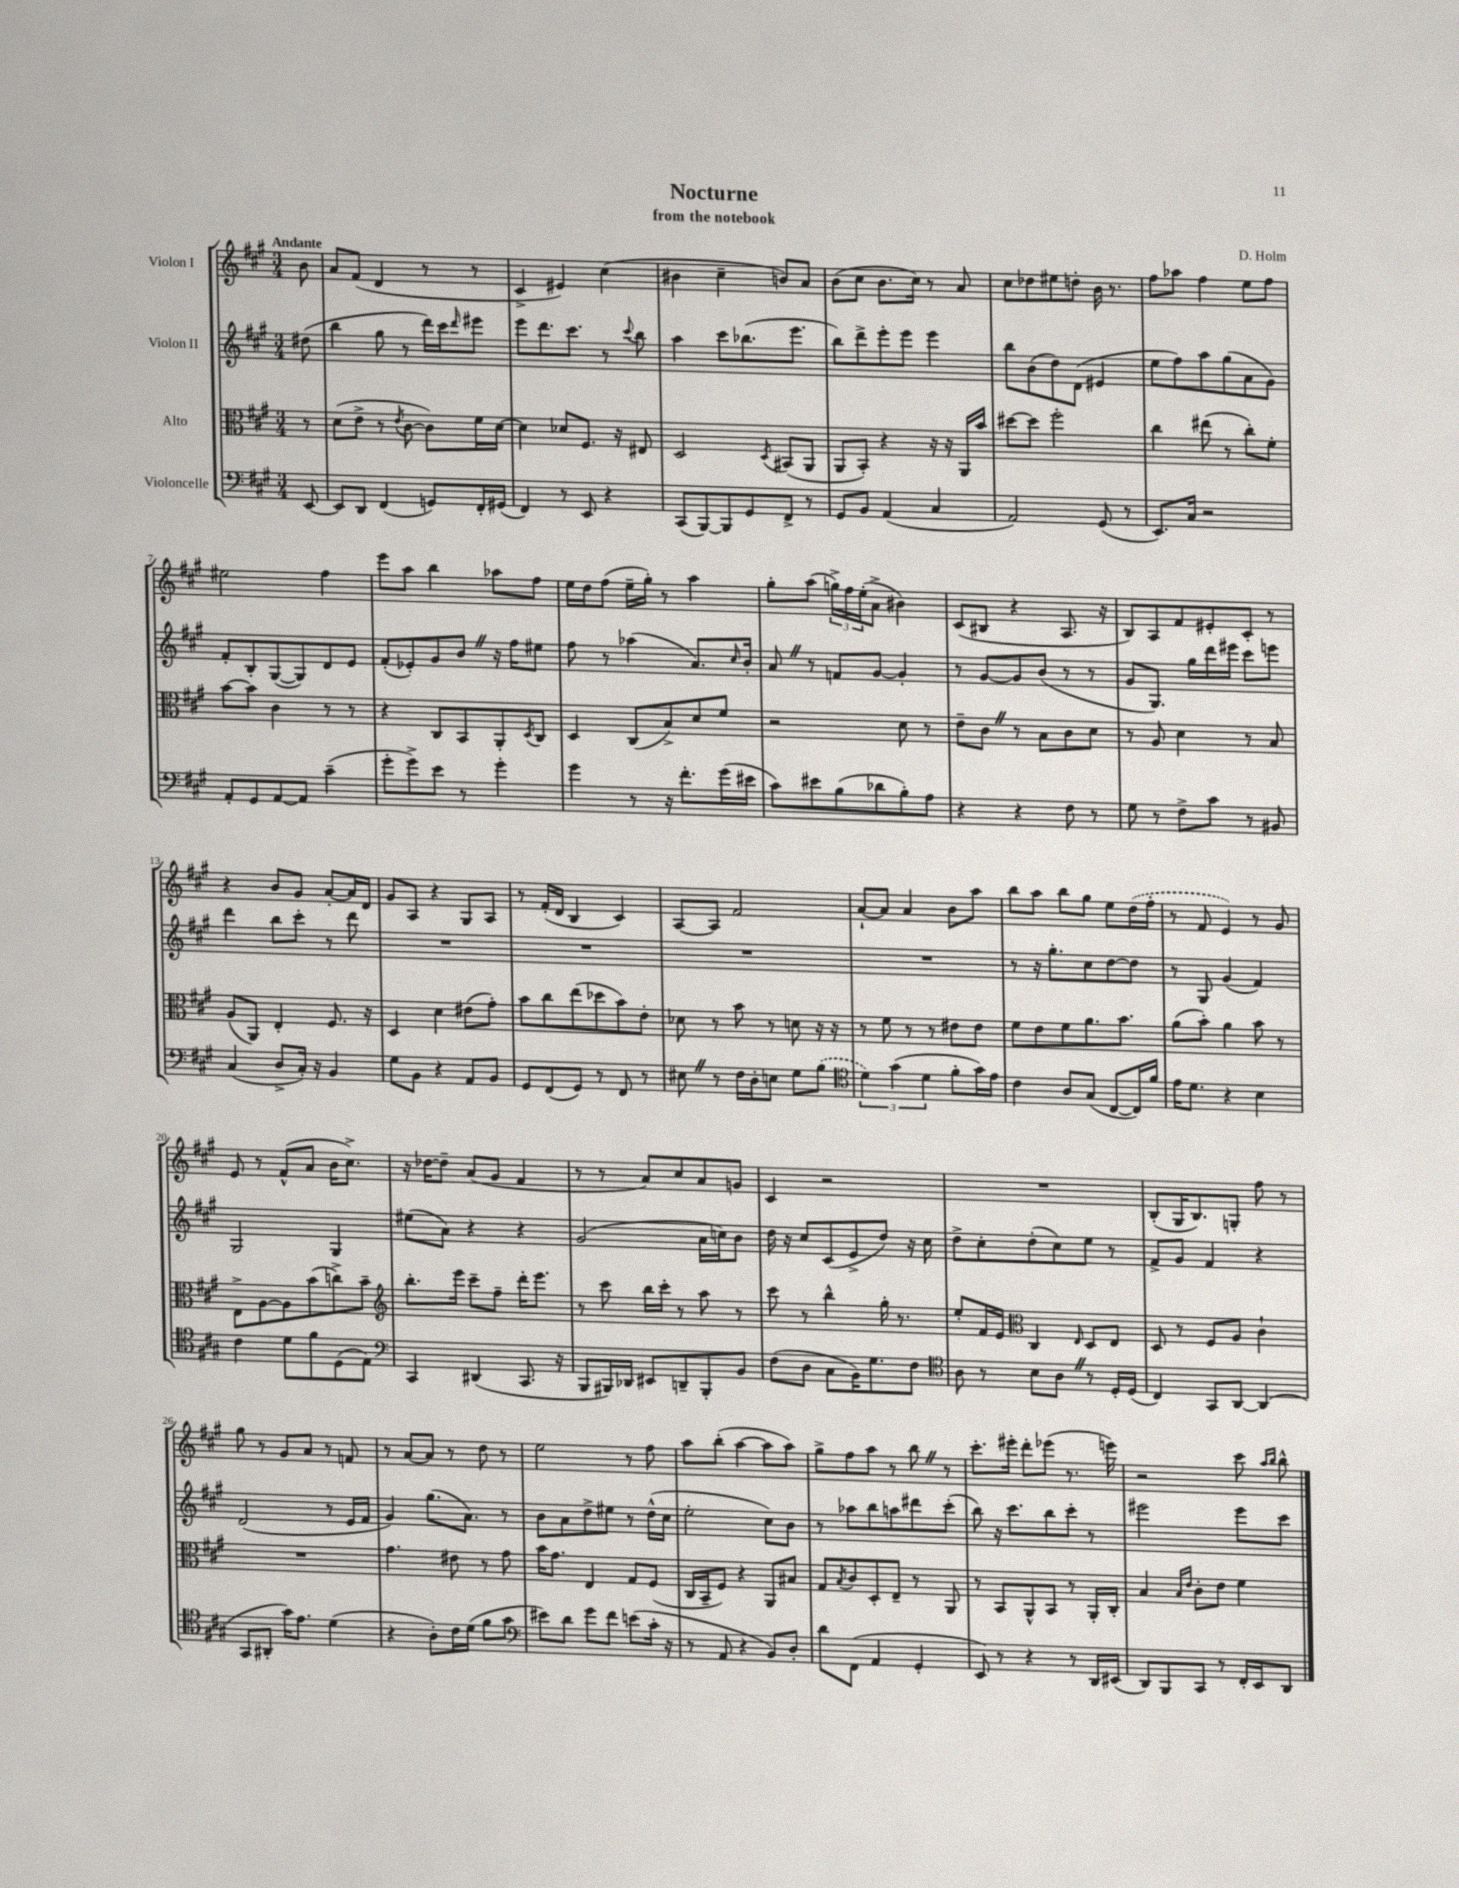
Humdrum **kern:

**kern	**kern	**kern	**kern
*staff4	*staff3	*staff2	*staff1
*clefF4	*clefC3	*clefG2	*clefG2
*k[f#c#g#]	*k[f#c#g#]	*k[f#c#g#]	*k[f#c#g#]
*M3/4	*M3/4	*M3/4	*M3/4
[8EE	8r	(8dd#	8b
=	=	=	=
8EE]	(8d	4bb	8a
8DD	8e^	.	(8f#
(4FF#	8r	8gg#	4d
.	8qe	.	.
.	[8c#	8r	.
8GG)	8c#])	16ddd)	8r
.	.	16ccc#	.
.	.	16qqddd	.
16FF#'	16f#	8eee#	8r
(16GG#	[16d	.	.
=	=	=	=
4FF#)	4d]	8eee	4c#^
.	.	8.ddd	.
8r	8d-	.	4e#)
.	.	8.ccc#	.
8EE	8.F#	.	.
4r	.	8r	(4cc#
.	16r	.	.
.	.	8qqccc#	.
.	8E#	8bb	.
=	=	=	=
(8CC#	2D	4aa	4b#
[8BBB)	.	.	.
8BBB]	.	8ccc#	4cc#~
8GG#	.	(8.bb-	.
.	8qD	.	.
8FF#^	(8BB#	.	8b)
.	.	8.eee	.
8r	8AA	.	8a
=	=	=	=
8GG#	8AA	8bb)	(8b
8BB	8BB')	8ddd^	8cc#
(4AA	4r	8eee'	8.b
.	.	8eee	.
.	.	.	16cc#)
4C#	16r	4eee	8r
.	16r	.	.
.	16AA	.	8a
.	16b	.	.
=	=	=	=
2AA)	[8dd#	8bb	8cc#
.	8dd#]	(8b	8dd-
.	2ff#'	8dd)	8ee#
.	.	(8d	8dd'
(8GG#	.	4e#	16b
.	.	.	8.r
8r	.	.	.
=	=	=	=
8.EE)	4cc#	8ee	8ff#
.	.	8ff#)	8aa-
16C#	.	.	.
2r	(8ee#	8aa	4ff#
.	8r	(8gg#	.
.	8cc#')	8a	8ee
.	8f#'	8g#)	8ff#
=	=	=	=
8AA'	[8b	8f#'	2ee#
8GG#	8b]	8B'	.
[8AA	4c#	([8G#	.
8AA]	.	8G#])	.
(4c#~	8r	8d	4ff#
.	8r	8e	.
=	=	=	=
8g#'	4r	(8f#'	8eee
8g#^)	.	8e-')	8aa
8e	8C#	8g#	4bb
8r	8BB	8b	.
4g#'	8AA'	16r	8aa-
.	.	16ff#	.
.	8qD	.	.
.	8C#	8ee#	8ff#
=	=	=	=
4g#	4D	8ff#	16ee
.	.	.	16dd
.	.	8r	(8ff#
8r	(8C#	(4aa-	16ee~
.	.	.	16gg#')
16r	8B^)	.	8r
8.f#'	.	.	.
.	8d	8.a)	4aa
(16g#	8f#	.	.
.	.	16qqcc#	.
16e#	.	16b'	.
=	=	=	=
8c#)	2r	8a	8gg#'
8e#	.	8r	(8aa
(8B	.	8f	24gg^)
.	.	.	24ff#
.	.	.	(24ee'
8d-	.	[8g#	8a^
8B')	8d	4g#']	4b#)
8A	8r	.	.
=	=	=	=
4r	8e~	8r	(8c#
.	8c#	[8g#	8B#
4r	8r	8g#]	4r
.	8B	(8b	.
8F#	8c#	8r	8.A
8r	8d	8r	.
.	.	.	16r
=	=	=	=
8G#	8r	8g#	8B)
8r	8A	8.G#)	8A
8F#^	4d	.	8f#
.	.	16gg#	.
8c#	.	16ddd	8e#'
.	.	16eee#	.
8r	8r	8ccc#	8c#'
8BB#	8B	8eee	8r
=	=	=	=
(4C#	(8A	4ddd	4r
.	8AA)	.	.
8D^	4E'	8bb	8b
16C#')	.	8ccc#'	8g#
16r	.	.	.
4BB	8.F#	8r	[8a'
.	.	8ddd	16a]
.	16r	.	16d
=	=	=	=
8G#	4D	2.r	8g#
8BB	.	.	8A
4r	4d	.	4r
8AA	(8e#	.	8G#
8BB	8g#')	.	8A
=	=	=	=
8GG#	8b	2.r	8r
(8FF#	8cc#	.	(16f#'
.	.	.	16d
8GG#)	(8ee	.	4B
8r	8dd-	.	.
8FF#	8b)	.	4c#)
8r	8e'	.	.
=	=	=	=
8E#	8d-	2.r	[8A
8r	8r	.	8A]
16F#	8b	.	2f#
16D'	.	.	.
8E	8r	.	.
8G#	8d	.	.
(8B	16r	.	.
.	16r	.	.
=	=	=	=
*clefC4	*	*	*
6d)	8r	2.r	[8a`
.	8f#	.	8a]
(6g#	.	.	.
.	8r	.	4a
6d	.	.	.
.	8r	.	.
8f#'	8e#	.	8b
16g#)	8e#	.	8aa
16e	.	.	.
=	=	=	=
4c#	8f#	8r	8bb
.	8e	16r	8aa
.	.	8.gg#'	.
8A	8f#	.	8bb
(8G#	8.a	8cc#	8gg#
[8C#	.	[8dd	8ee
.	8.b	.	.
16C#])	.	8dd]	(16dd
16f#	.	.	16ff#'
=	=	=	=
16e	(8a	8r	8r
8.d	.	.	.
.	8b')	8G#	8f#
4r	4a	(4g#	4e)
4B	8b	4f#)	8r
.	8r	.	8g#
=	=	=	=
4c#	8E^	2G#	8e
.	[8A	.	8r
8d	8A]	.	(8f#^^
8f#	(8b	.	8a
(8D	8cc^)	4G#	16b
.	.	.	8.cc#^)
8E)	8b~	.	.
=	=	=	=
*clefF4	*clefG2	*	*
4CC#	8.bb'	(8ee#	16r
.	.	.	[16dd-
.	.	8a)	8dd-~]
.	16eee	.	.
(4DD#	8ccc#~	4r	(8a
.	8ff#~	.	8g#
8.CC#	16ddd'	4r	4f#
.	8.eee	.	.
16r	.	.	.
=	=	=	=
8BBB	8r	(2g#	8r
16BBB#)	8ccc#	.	8r
16DD-	.	.	.
8EE#	16bb	.	8a)
.	16ccc#'	.	.
8DD~	8r	.	8cc#
8BBB#'	8aa	16a	8a
.	.	16cc)	.
8BB	8r	8b	8g
=	=	=	=
(8F#	8ccc#	16dd	4c#
.	.	16r	.
8D	8r	8cc#	.
8C#	4bb^^	(8c#	2r
16BB)	.	8e^	.
8.G#	.	.	.
.	16gg#'	8dd)	.
.	8.r	.	.
8F#	.	16r	.
.	.	16cc#	.
=	=	=	=
*clefC4	*	*	*
8A	8ee'	8dd^	2.r
8r	16f#	8cc#'	.
.	16e	.	.
*	*clefC3	*	*
8B	4C#	(8dd'	.
8A	.	8cc#)	.
.	16qqE	.	.
8r	8D	8ee	.
16D'	8E	8r	.
(16D	.	.	.
=	=	=	=
4C#)	8D	8f#^	(8B'
.	8r	8g#	16G#
.	.	.	8.B)
8GG#	8F#	4f#	.
[8AA	8A	.	8G'
(4AA]	4c#`	4r	8ff#
.	.	.	8r
=	=	=	=
8GG#	2.r	(2d	8gg#
8AA#'	.	.	8r
16g#)	.	.	8g#
8.e	.	.	.
.	.	.	8a
(4d	.	8r	8r
.	.	16e	8f
.	.	16f#	.
=	=	=	=
4r	4.g#	4g#)	8r
.	.	.	[8a
8A')	.	(8.gg#	8a]
16c#	8e#	.	8r
(16d	.	8.a)	.
8f#	8r	.	8dd
8g#	8g#	8r	8r
=	=	=	=
*clefF4	*	*	*
8e#)	16b	8b	2ee
.	8.g#	.	.
8d	.	8a	.
8g#	4E	8dd^	.
8f#	.	8ee#	.
(8e	8G#	8r	8r
16c#'	(8F#	(16dd^^	8ff#
16r	.	16cc#	.
=	=	=	=
8r	16C#	2ee'	8aa
.	16BB~	.	.
8AA	8F#)	.	(8bb'
4r	4r	.	[4aa
8BB)	8AA	8cc#)	8aa]
8D'	8B#	8b	8aa)
=	=	=	=
8d	8G#	8r	8gg#^
.	8qB	.	.
(8FF#	8c#	8aa-	8ff#
4AA	8D'	8bb	8aa
.	8E~	8aa	8r
4GG#'	8r	8ddd#	8bb
.	8AA	(8ccc#'	8r
=	=	=	=
8EE)	8r	8bb)	8.ccc#'
8r	8BB	16r	.
.	.	8.ccc#	16eee#'
4r	8AA^^	.	8ddd'
.	8BB	8bb	(8eee-
8r	8r	8ccc#'	8.r
16DD	16AA'	8r	.
(16EE#	16C#'	.	16eee)
=	=	=	=
8DD)	4B	2eee#	2r
8BBB	.	.	.
.	16qqB	.	.
.	16qqe	.	.
8CC#	8c#'	.	.
8r	8e	.	.
16FF#'	4f#	8eee#	8ccc#
16EE	.	.	.
.	.	.	16qqaa
.	.	.	16qqbb
8DD	.	8ccc#	8bb^^
==	==	==	==
*-	*-	*-	*-
